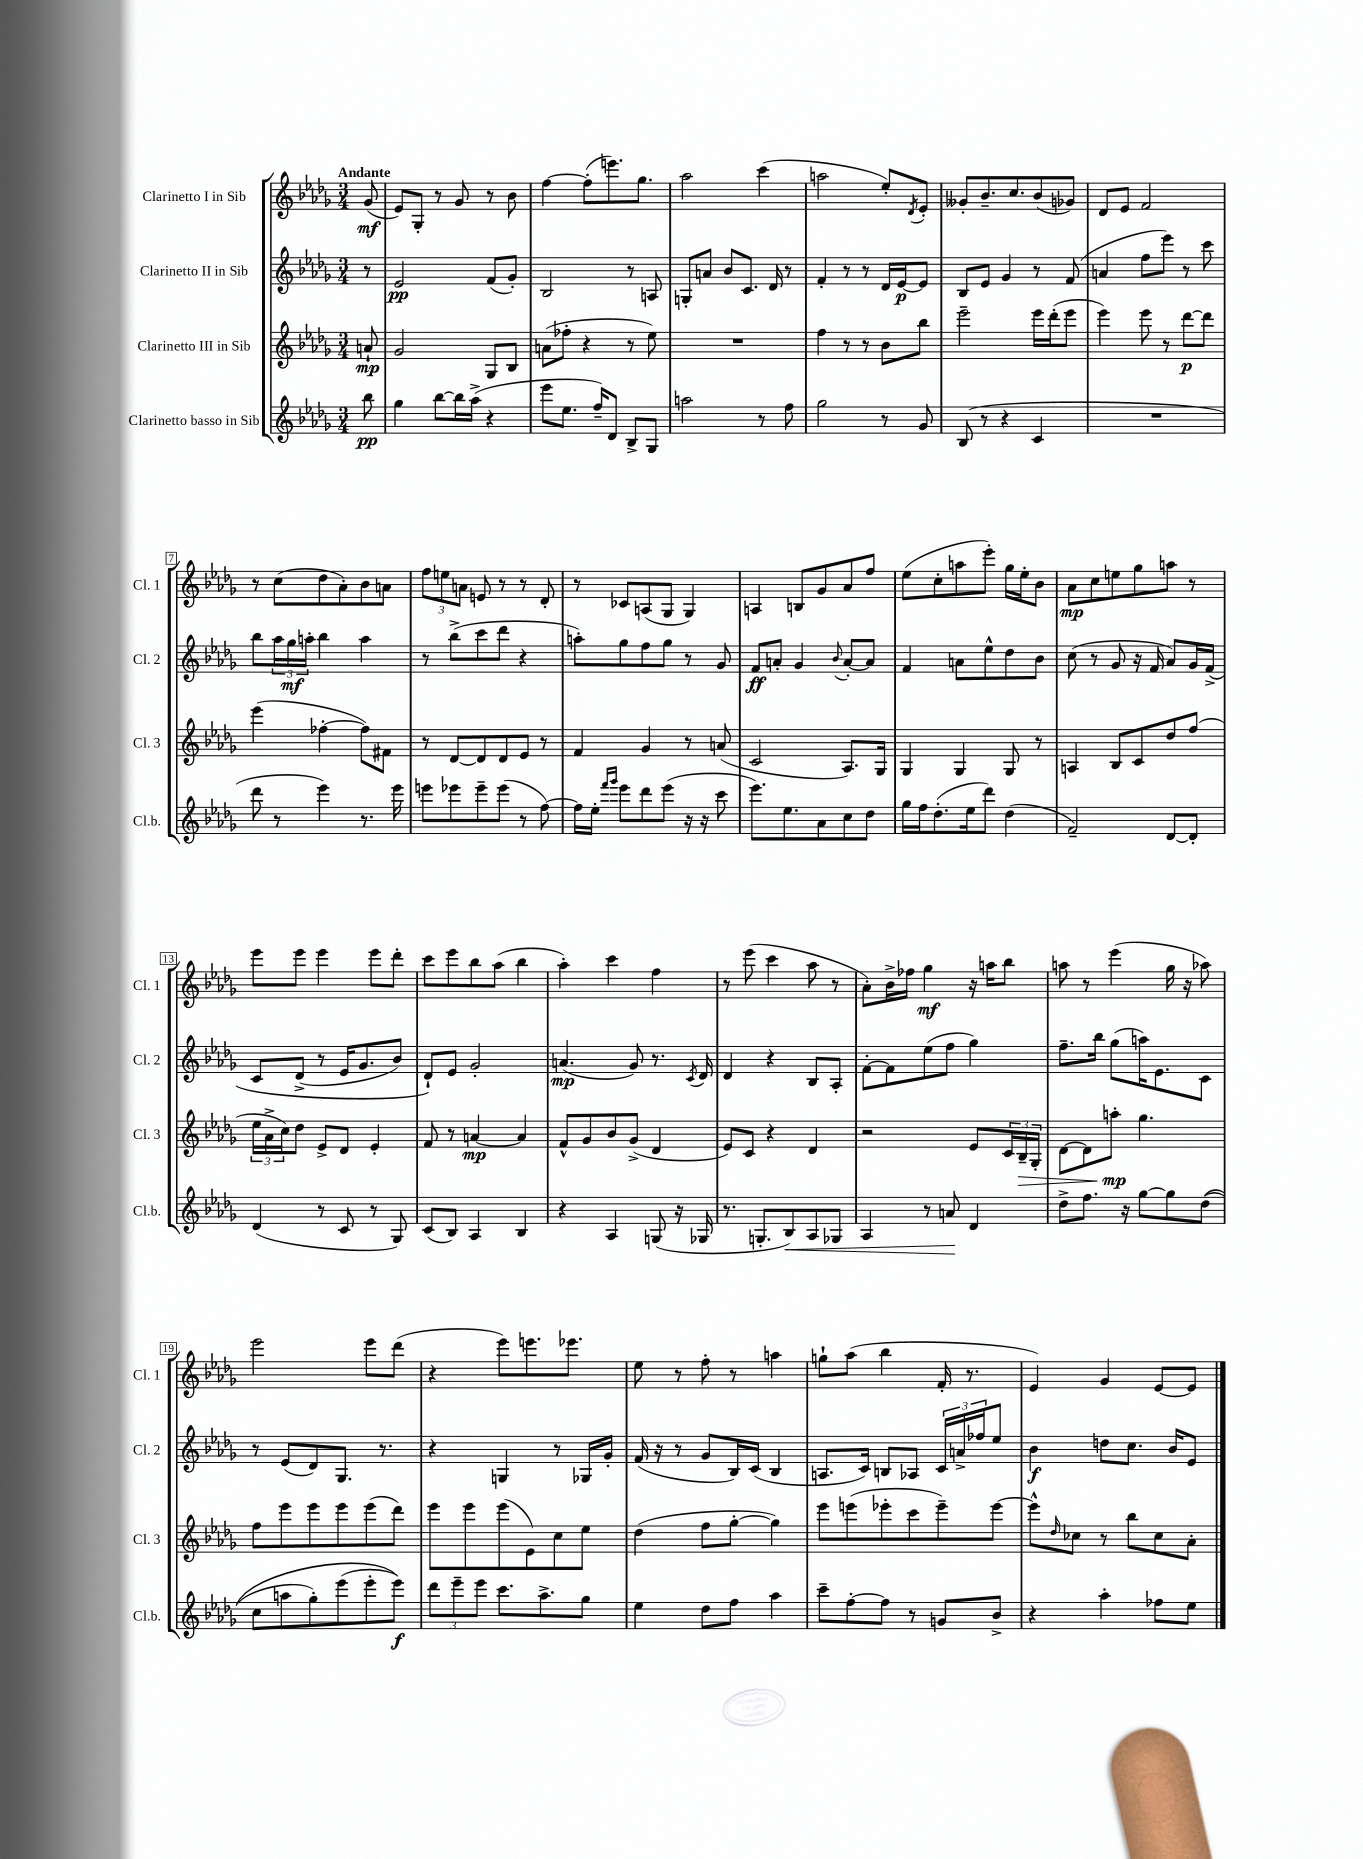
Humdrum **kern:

**kern	**dynam	**kern	**dynam	**kern	**dynam	**kern	**dynam
*part4	*part4	*part3	*part3	*part2	*part2	*part1	*part1
*staff4	*staff4	*staff3	*staff3	*staff2	*staff2	*staff1	*staff1
*I"Clarinetto basso in Sib	*	*I"Clarinetto III in Sib	*	*I"Clarinetto II in Sib	*	*I"Clarinetto I in Sib	*
*I'Cl.b.	*	*I'Cl. 3	*	*I'Cl. 2	*	*I'Cl. 1	*
*clefG2	*	*clefG2	*	*clefG2	*	*clefG2	*
*k[b-e-a-d-g-]	*	*k[b-e-a-d-g-]	*	*k[b-e-a-d-g-]	*	*k[b-e-a-d-g-]	*
*M3/4	*	*M3/4	*	*M3/4	*	*M3/4	*
=	=	=	=	=	=	=	=
!	!	!	!	!	!	!LO:TX:a:B:t=Andante	!
8bb-\	pp	8an`/	mp	8r	.	(8g-/	mf
=1	=1	=1	=1	=1	=1	=1	=1
4gg-\	.	2g-/	.	2e-/	pp	8e-/L)	.
.	.	.	.	.	.	8G-'/J	.
[8bb-\L	.	.	.	.	.	8r	.
16bb-\L]	.	.	.	.	.	8g-/	.
(16aa-^\JJ	.	.	.	.	.	.	.
4r	.	8G-/L	.	(8f/L	.	8r	.
.	.	8B-/J	.	8g-'/J)	.	8b-\	.
=2	=2	=2	=2	=2	=2	=2	=2
8eee-\L	.	(8an\L	.	2B-/	.	[4ff\	.
8.ee-\J	.	8ff-X'\J	.	.	.	.	.
.	.	4r	.	.	.	(8ff'\L]	.
16ff~/KL)	.	.	.	.	.	.	.
8d-/J	.	.	.	.	.	8.eeen\)	.
8B-^/L	.	8r	.	8r	.	.	.
.	.	.	.	.	.	8.gg-\J	.
8G-/J	.	8ee-\)	.	8An/	.	.	.
=3	=3	=3	=3	=3	=3	=3	=3
2aan\	.	2.r	.	8Gn'/L	.	2aa-\	.
.	.	.	.	8an/J	.	.	.
.	.	.	.	8b-/L	.	.	.
.	.	.	.	8.c/J	.	.	.
8r	.	.	.	.	.	(4ccc\	.
.	.	.	.	16d-/	.	.	.
8ff\	.	.	.	8r	.	.	.
=4	=4	=4	=4	=4	=4	=4	=4
2gg-\	.	4ff\	.	4f'/	.	2aan\	.
.	.	8r	.	8r	.	.	.
.	.	8r	.	8r	.	.	.
8r	.	8b-\L	.	16d-/LL	.	8ee-'/L)	.
.	.	.	.	[16e-/J	p	.	.
.	.	.	.	.	.	8qd-/	.
8g-/	.	8bb-\J	.	8e-/J]	.	8e-'/J	.
=5	=5	=5	=5	=5	=5	=5	=5
(8B-/	.	2eee-~\	.	8B-/L	.	8g--X'/L	.
8r	.	.	.	8e-/J	.	8.b-~/	.
4r	.	.	.	4g-/	.	.	.
.	.	.	.	.	.	8.cc/	.
4c/	.	16eee-\LL	.	8r	.	(8b-/	.
.	.	(16ddd-'\J	.	.	.	.	.
.	.	8eee-\J	.	(8f/	.	8g-X/J)	.
=6	=6	=6	=6	=6	=6	=6	=6
2.r	.	4eee-\)	.	4an/	.	8d-/L	.
.	.	.	.	.	.	8e-/J	.
.	.	8eee-\	.	8ff\L	.	2f/	.
.	.	8r	.	8eee-\J)	.	.	.
.	.	[8ddd-\L	p	8r	.	.	.
.	.	8ddd-\J]	.	8ccc\	.	.	.
!!LO:LB:g=z
=7	=7	=7	=7	=7	=7	=7	=7
8ddd-\	.	(4eee-\	.	8bb-\L	.	8r	.
8r	.	.	.	24aa-\L	.	(8cc\L	.
.	.	.	.	24gg-\	mf	.	.
.	.	.	.	24aan'\JJ	.	.	.
4eee-\)	.	[4ff-X'\	.	4bb-\	.	8dd-\	.
.	.	.	.	.	.	8a-'\)	.
8.r	.	8ff-\L])	.	4aa\	.	8b-\	.
.	.	8f#X\J	.	.	.	8an\J	.
16eee-\	.	.	.	.	.	.	.
=8	=8	=8	=8	=8	=8	=8	=8
8eeen\L	.	8r	.	8r	.	12ff\L	.
.	.	.	.	.	.	12een\	.
8eee-X\	.	[8d-/L	.	(8bb-^\L	.	.	.
.	.	.	.	.	.	12an\J	.
8eee-~\	.	8d-/]	.	8ccc\	.	8en/	.
(8eee-\J	.	8d-/	.	8ddd-\J	.	8r	.
8r	.	8e-/J	.	4r	.	8r	.
[8ff\)	.	8r	.	.	.	8d-'/	.
=9	=9	=9	=9	=9	=9	=9	=9
16ff\LL]	.	4f/	.	8aan'\L)	.	8r	.
16ee-'\JJ	.	.	.	.	.	.	.
16qqfff/LL	.	.	.	.	.	.	.
16qqggg-/JJ	.	.	.	.	.	.	.
8eee-\L	.	.	.	8gg-\	.	8c-X/L	.
8ddd-\	.	4g-/	.	8ff\	.	(8An/	.
(8eee-\J	.	.	.	8gg-\J	.	8G-/J	.
16r	.	8r	.	8r	.	4G-/)	.
16r	.	.	.	.	.	.	.
8ccc\	.	(8an/	.	8g-/	.	.	.
=10	=10	=10	=10	=10	=10	=10	=10
8.eee-\L)	.	2c/	.	8f/L	ff	4An/	.
.	.	.	.	8an'/J	.	.	.
8.ee-\	.	.	.	.	.	.	.
.	.	.	.	4g-/	.	8Bn/L	.
8a-\	.	.	.	.	.	8g-/	.
.	.	.	.	8qqb-/	.	.	.
8cc\	.	8.A-/L)	.	[8a'/L	.	8a-/	.
8dd-\J	.	.	.	8a/J]	.	8ff/J	.
.	.	16G-/Jk	.	.	.	.	.
=11	=11	=11	=11	=11	=11	=11	=11
16gg-\LL	.	4G-/	.	4f/	.	(8ee-\L	.
16ff\J	.	.	.	.	.	.	.
(8.dd-'\	.	.	.	.	.	8cc'\	.
.	.	4G-/	.	8an\L	.	8aan\	.
16ee-\k	.	.	.	.	.	.	.
8ddd-\J)	.	.	.	8ee-^^\	.	8eee-'\J)	.
(4dd-\	.	8G-/	.	8dd-\	.	16gg-\LL	.
.	.	.	.	.	.	16ee-'\J	.
.	.	8r	.	8b-\J	.	8b-\J	.
=12	=12	=12	=12	=12	=12	=12	=12
2f~/)	.	4An/	.	(8cc\	.	8a-\L	mp
.	.	.	.	8r	.	8cc\	.
.	.	8B-/L	.	8g-/	.	8een\	.
.	.	8c/	.	16r	.	8gg-\	.
.	.	.	.	16f/	.	.	.
[8d-/L	.	8dd-/	.	8a-/L)	.	8aan\J	.
8d-'/J]	.	(8ff/J	.	16g-/L	.	8r	.
.	.	.	.	(16f^/JJ	.	.	.
!!LO:LB:g=z
=13	=13	=13	=13	=13	=13	=13	=13
(4d-/	.	24ee-\LL	.	8c/L	.	8eee-\L	.
.	.	24a-^\	.	.	.	.	.
.	.	24cc\J)	.	.	.	.	.
.	.	8dd-\J	.	(8d-^/J	.	8eee-\J	.
8r	.	8e-^/L	.	8r	.	4eee-\	.
8c/	.	8d-/J	.	16e-/KL	.	.	.
.	.	.	.	8.g-/	.	.	.
8r	.	4e-'/	.	.	.	8eee-\L	.
8G-/)	.	.	.	8b-/J)	.	8ddd-'\J	.
=14	=14	=14	=14	=14	=14	=14	=14
(8c/L	.	8f/	.	8d-`/L)	.	8ccc\L	.
8B-/J)	.	8r	.	8e-/J	.	8eee-\	.
4A-/	.	[4an/	mp	2g-'/	.	8bb-\	.
.	.	.	.	.	.	(8aa-\J	.
4B-/	.	4a/]	.	.	.	4bb-\	.
=15	=15	=15	=15	=15	=15	=15	=15
4r	.	8f^^/L	.	(4.an/	mp	4aa-'\)	.
.	.	8g-/	.	.	.	.	.
4A-/	.	8b-/	.	.	.	4ccc\	.
.	.	(8g-^/J	.	8g-/)	.	.	.
(8Gn/	.	4d-/	.	8.r	.	4ff\	.
16r	.	.	.	.	.	.	.
.	.	.	.	8qc/	.	.	.
16G-X/	.	.	.	16d-/	.	.	.
=16	=16	=16	=16	=16	=16	=16	=16
8.r	.	8e-/L)	.	4d-/	.	8r	.
.	.	8c/J	.	.	.	(8eee-\	.
8.Gn'/L	.	.	.	.	.	.	.
.	.	4r	.	4r	.	4ccc\	.
!	!LO:HP:b	!	!	!	!	!	!
8B-/)	<	.	.	.	.	.	.
8A-/	.	4d-/	.	8B-/L	.	8aa-\	.
8G-X/J	.	.	.	8A-'/J	.	8r	.
=17	=17	=17	=17	=17	=17	=17	=17
4A-/	.	2r	.	[8f'\L	.	8a-'\L)	.
.	.	.	.	8f\]	.	16b-^\L	.
.	.	.	.	.	.	16ff-X\JJ	.
8r	.	.	.	(8ee-\	.	4gg-\	mf
8an/	.	.	.	8ff\J	.	.	.
4d-/	[	8e-/L	.	4gg-\)	.	16r	.
.	.	.	.	.	.	16aan\KL	.
.	.	24c/L	.	.	.	8bb-\J	.
!	!	!	!LO:HP:b	!	!	!	!
.	.	24B-~/	>	.	.	.	.
.	.	24G-'/JJ	.	.	.	.	.
=18	=18	=18	=18	=18	=18	=18	=18
8dd-^\L	.	[8d-\L	.	8.ff~\L	.	8aan\	.
8.ff\J	.	8d-\]	.	.	.	8r	.
.	.	.	.	16bb-\Jk	.	.	.
.	.	8aan'\J	mp	(8gg-\L	.	(4eee-\	.
16r	.	.	.	.	.	.	.
[8gg-\L	.	4.gg-\	]	16aan\K)	.	.	.
.	.	.	.	8.e-\	.	.	.
8gg-\]	.	.	.	.	.	16gg-\	.
.	.	.	.	.	.	16r	.
((8dd-\J	.	.	.	8c\J	.	8aa-X\)	.
!!LO:LB:g=z
=19	=19	=19	=19	=19	=19	=19	=19
8cc\L	.	8ff\L	.	8r	.	2eee-\	.
8aan\	.	8eee-\	.	(8e-/L	.	.	.
8gg-'\)	.	8eee-\	.	8d-/)	.	.	.
(8eee-\	.	8eee-\	.	8.G-/J	.	.	.
8eee-'\	.	(8eee-\	.	.	.	8eee-\L	.
.	.	.	.	8.r	.	.	.
8eee-\J))	f	8ddd-\J)	.	.	.	(8ddd-\J	.
=20	=20	=20	=20	=20	=20	=20	=20
12ddd-\L	.	8eee-\L	.	4r	.	4r	.
12eee-~\	.	.	.	.	.	.	.
.	.	8eee-\	.	.	.	.	.
12eee-\J	.	.	.	.	.	.	.
8.ccc\L	.	(8eee-\	.	4Gn/	.	8eee-\L)	.
.	.	8e-\)	.	.	.	8.eeen\	.
8.aa-^\	.	.	.	.	.	.	.
.	.	8cc\	.	8r	.	.	.
.	.	.	.	.	.	8.eee-X\J	.
8gg-\J	.	8ee-\J	.	16G-X/LL	.	.	.
.	.	.	.	16g-'/JJ	.	.	.
=21	=21	=21	=21	=21	=21	=21	=21
4ee-\	.	(4dd-\	.	(16f/	.	8ee-\	.
.	.	.	.	16r	.	.	.
.	.	.	.	8r	.	8r	.
8dd-\L	.	8ff\L	.	8g-/L	.	8ff'\	.
8ff\J	.	[8gg-'\J	.	16B-/L)	.	8r	.
.	.	.	.	(16c/JJ	.	.	.
4aa-\	.	4gg-\])	.	4B-/	.	4aan\	.
=22	=22	=22	=22	=22	=22	=22	=22
8ccc~\L	.	8eee-\L	.	8.An/L	.	8ggn`\L	.
[8ff'\	.	(8eeen\	.	.	.	(8aa-\J	.
.	.	.	.	16c/Jk)	.	.	.
8ff\J]	.	8eee-X'\	.	8Bn/L	.	4bb-\	.
8r	.	8ccc\	.	8A-X/J	.	.	.
8gn/L	.	8eee-~\)	.	24c/LL	.	16f'/	.
.	.	.	.	24an^/	.	.	.
.	.	.	.	.	.	8.r	.
.	.	.	.	24ff-X/J	.	.	.
8b-^/J	.	[8eee-\J	.	8ee-/J	.	.	.
=23	=23	=23	=23	=23	=23	=23	=23
4r	.	8eee-^^\L]	.	4b-\	f	4e-/)	.
.	.	16qqdd-/	.	.	.	.	.
.	.	8cc-X\J	.	.	.	.	.
4aa-'\	.	8r	.	8ddn\L	.	4g-/	.
.	.	8bb-\L	.	8.cc\J	.	.	.
8ff-X\L	.	8cc-\	.	.	.	[8e-/L	.
.	.	.	.	16b-/KL	.	.	.
8ee-\J	.	8a-'\J	.	8e-/J	.	8e-/J]	.
==	==	==	==	==	==	==	==
*-	*-	*-	*-	*-	*-	*-	*-
